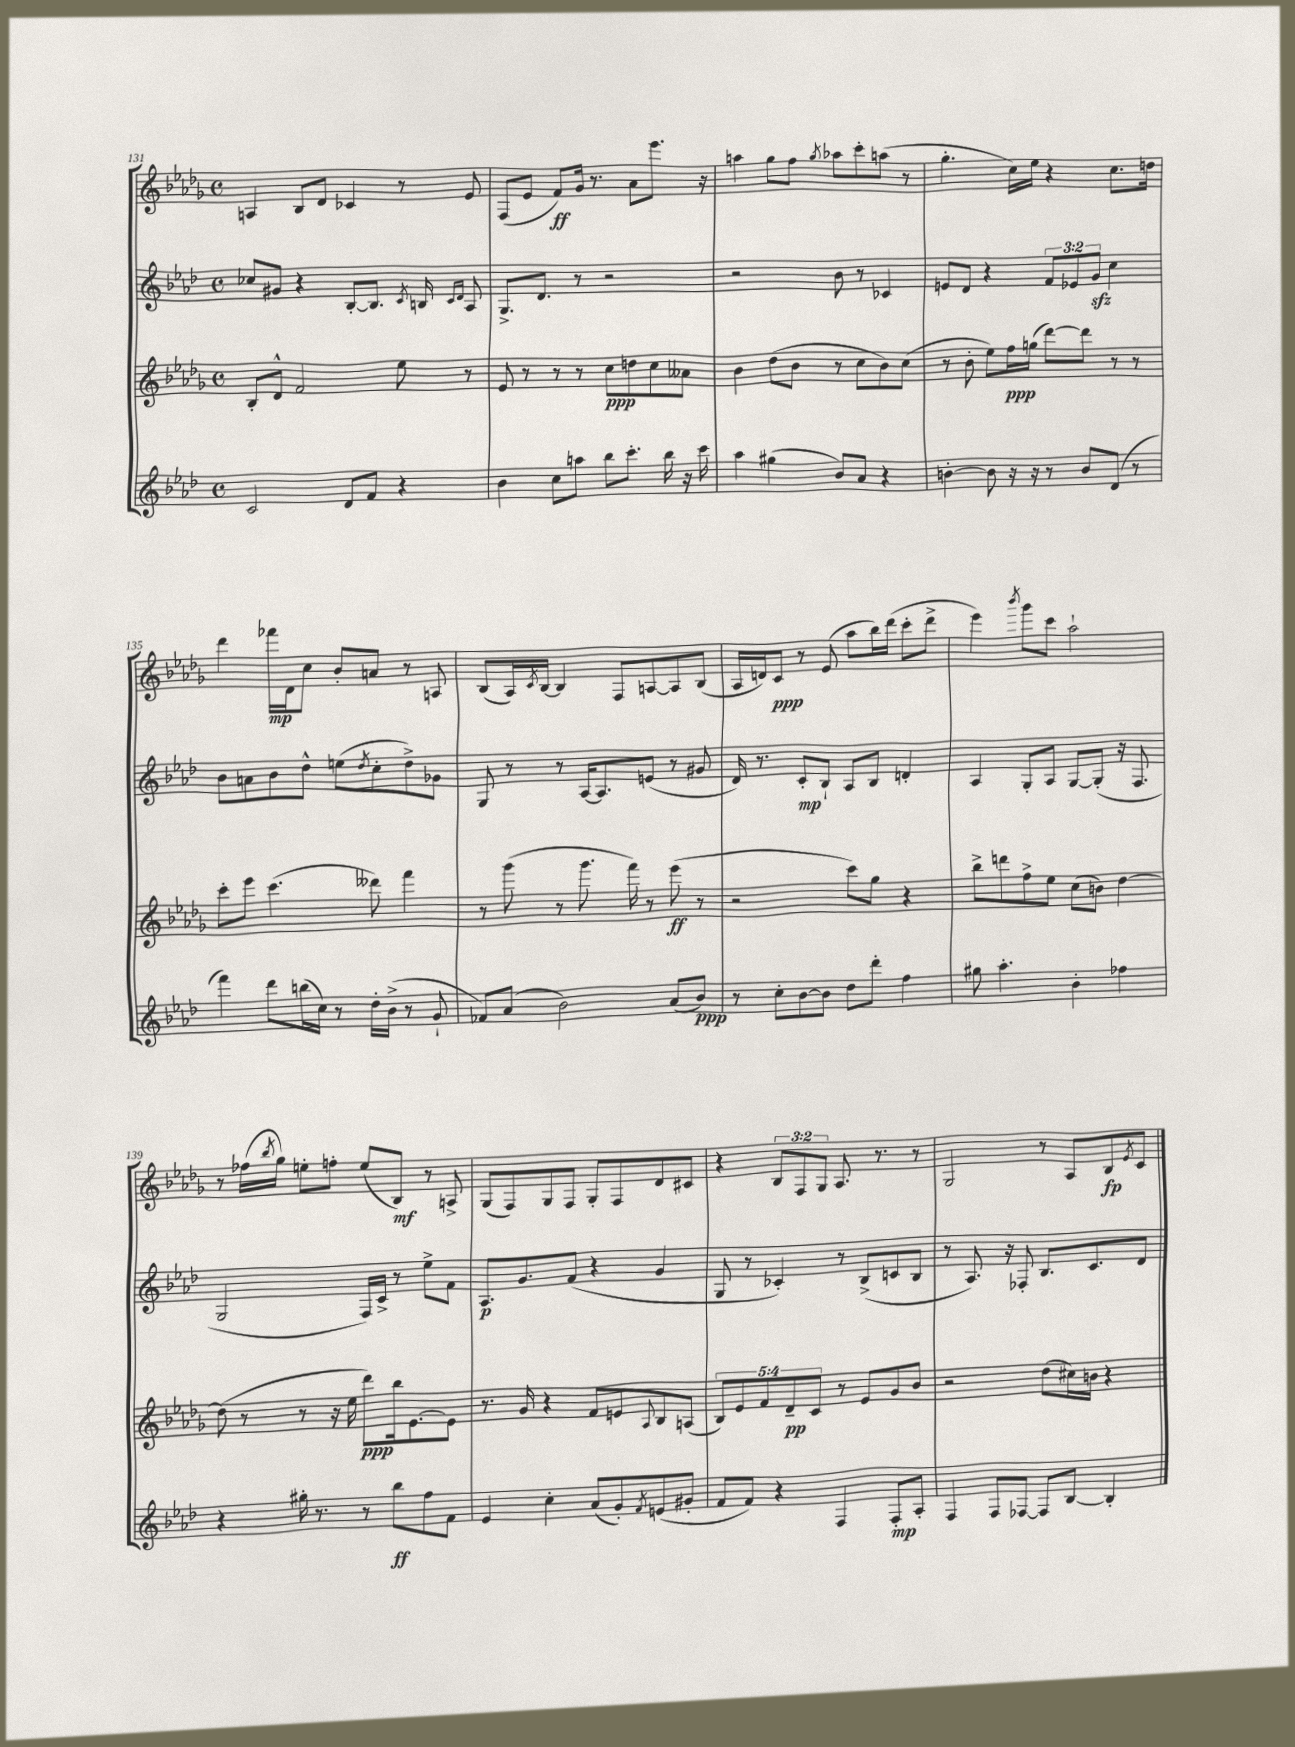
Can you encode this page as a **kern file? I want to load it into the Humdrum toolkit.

**kern	**kern	**kern	**kern
*staff4	*staff3	*staff2	*staff1
*clefG2	*clefG2	*clefG2	*clefG2
*k[b-e-a-d-]	*k[b-e-a-d-g-]	*k[b-e-a-d-]	*k[b-e-a-d-g-]
*M4/4	*M4/4	*M4/4	*M4/4
*met(c)	*met(c)	*met(c)	*met(c)
2c	8B-'	8cc-	4A
.	8d-^^	8g#	.
.	2f	4r	8B-
.	.	.	8d-
8d-	.	[8B-'	4c-
8f	.	8.B-]	.
4r	8ee-	.	8r
.	.	8qc	.
.	.	16B	.
.	.	16qqc	.
.	.	16qqd-	.
.	8r	8A-	8e-
=	=	=	=
4b-	8e-	8.G^	(8F
.	8r	.	8e-
.	.	8.d-	.
8cc	8r	.	8f)
8aa	8r	8r	16g-
.	.	.	8.r
8bb-	8cc	2r	.
8.ccc'	8dd	.	8a-
.	8cc	.	8.eee-
16bb-	.	.	.
16r	8a--	.	.
16ccc	.	.	16r
=	=	=	=
4aa-	4b-	2r	4aa
(4gg#	(8dd-	.	8gg-
.	8b-	.	8ff
.	.	.	8qgg-
8b-)	8r	8b-	8aa-
8a-	8cc	8r	8ccc'
4r	8b-)	4c-	(8aa
.	(8cc	.	8r
=	=	=	=
[4b'	8r	8e	4.gg-'
.	8b-'	8d-	.
8b]	8ee-)	4r	.
16r	16ff	.	16cc)
16r	(16gg	.	16ee-
8r	[8ddd-)	12f	4r
.	.	12e-	.
8b	8ddd-]	.	.
.	.	12g	.
(8d-	8r	4cc	8.cc
8r	8r	.	.
.	.	.	16dd
=	=	=	=
4fff)	8ccc'	8b-	4ddd-
.	8eee-	8a	.
8ddd-	(4.ccc	8b-	16fff-
.	.	.	16d-
(16bb	.	8dd-^^	8cc
16cc)	.	.	.
8r	.	(8ee	8b-'
.	.	8qdd-	.
16dd-'	8ddd--)	8cc'	8a
(16b-^	.	.	.
8r	4fff	8dd-^)	8r
8g`	.	8g-	8A
=	=	=	=
8f-)	8r	8G	(8B-
(8a-	(8ggg-	8r	16A-)
.	.	.	8qc
.	.	.	[16B-
2b-)	8r	8r	4B-]
.	8.ggg-	[16A-	.
.	.	8.A-]	.
.	.	.	8F
.	16fff)	.	.
.	8r	(8e	[8A
(8a-	(8eee-	8r	8A]
8b-)	8r	8g#	(8B-
=	=	=	=
8r	2r	16d-)	16A-
.	.	8.r	16d)
8cc'	.	.	8c
[8b-	.	8c'	8r
8b-]	.	8B-`	(8e-
8dd-	8ccc)	8A-	8aa-
8ddd-'	8gg-	8B-	16bb-)
.	.	.	(16ddd-
4ff	4r	4d'	8ccc'
.	.	.	8ddd-^
=	=	=	=
8gg#	8bb-^	4A-	4eee-)
4.aa-'	8ddd	.	.
.	.	.	8qbbb-
.	8ff^	8G'	8ggg-
.	8ee-	8A-	8ccc
4b-'	(8cc	[8G	2aa-`
.	8b)	(8G']	.
4ff-	[4dd-	16r	.
.	.	8.F	.
=	=	=	=
4r	(8dd-]	2G	8r
.	8r	.	(16ff-
.	.	.	8qbb-
.	.	.	16gg-)
16gg#'	8r	.	8ee'
8.r	.	.	.
.	16r	.	8ff'
.	16ee-	.	.
8r	8ddd-)	16F)	(8ee
.	.	16c^	.
8bb-	16bb-	8r	8B-)
.	[8.e-	.	.
8ff	.	8ee-^	8r
8f	8e-]	8f	8A^
=	=	=	=
4e-	8.r	8.A-	(8G-
.	.	.	8F)
.	16g-	8.g	.
4cc'	4r	.	8G-
.	.	(8f	8F
(8a-	8f	4r	8G-'
8g')	8e	.	8F
8qf	8qqA-	.	.
(8e	8B-	4g	8d-
8g#'	(8A	.	8c#
=	=	=	=
8f	10B-)	8G	4r
.	10e-	.	.
8f)	.	8r	.
.	10f	.	.
4r	.	4c-')	12B-
.	10d-~	.	.
.	.	.	12F
.	10c	.	.
.	.	.	12G-
4F	8r	8r	8.A-
.	8e-	(8B-^	.
.	.	.	8.r
8F'	8g-	8c	.
8A-'	8b-	8B-	8r
=	=	=	=
4F	2r	8r	2G-
.	.	8.A-)	.
8F	.	.	.
.	.	16r	.
[8F-	.	8F-'	.
8F-]	(8dd-	8.B-	8r
[8B-	16cc#)	.	8A-
.	16b	8.c	.
4B-']	4r	.	8B-
.	.	.	8qe-
.	.	8d-	8c
==	==	==	==
*-	*-	*-	*-
